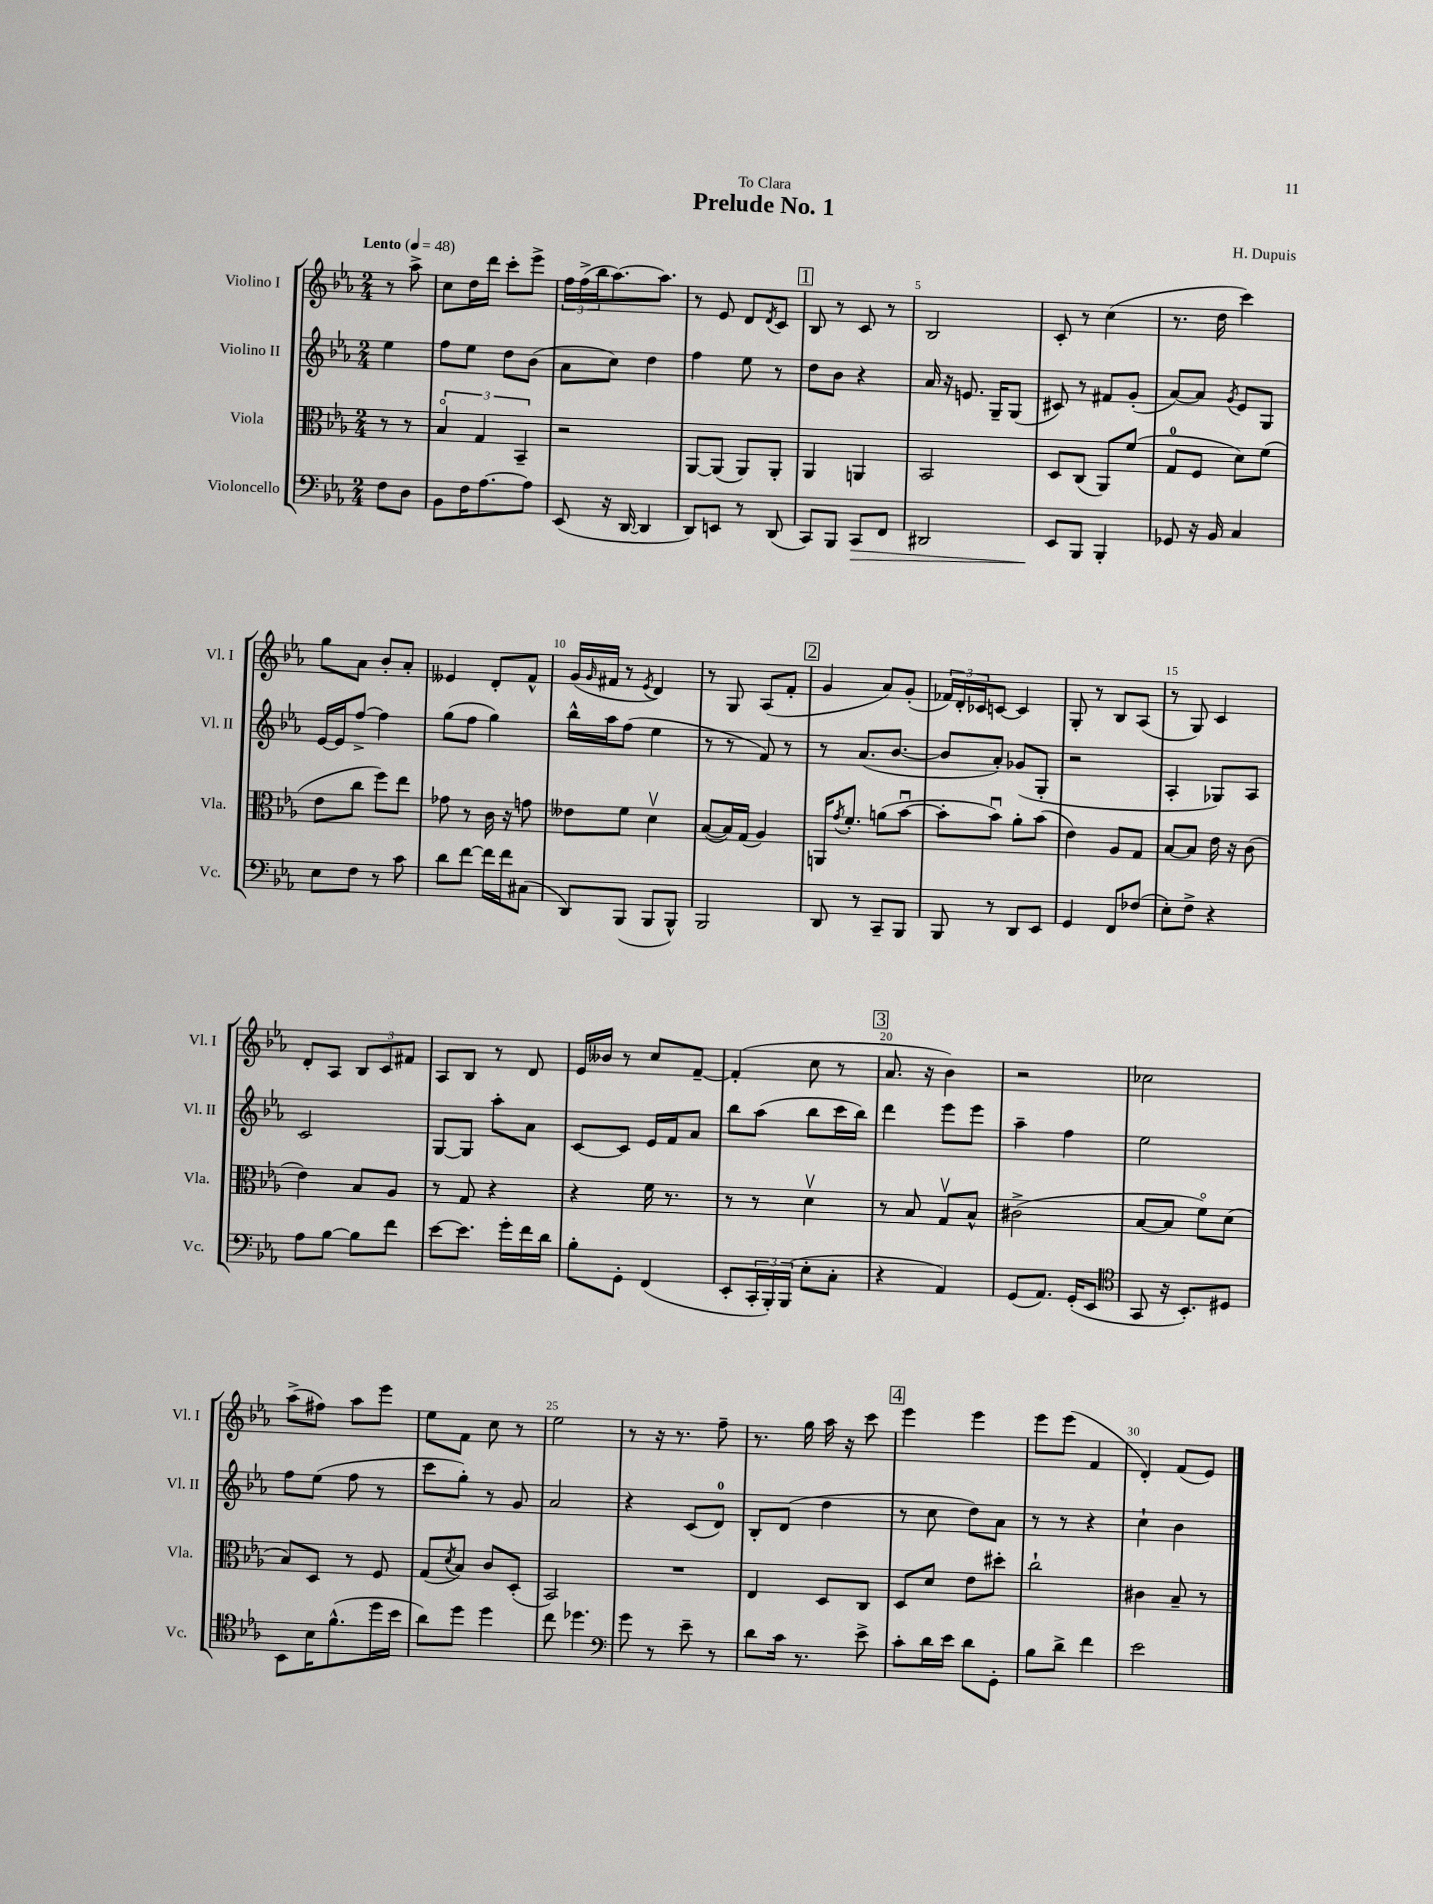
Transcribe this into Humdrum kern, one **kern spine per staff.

**kern	**kern	**kern	**kern
*staff4	*staff3	*staff2	*staff1
*clefF4	*clefC3	*clefG2	*clefG2
*k[b-e-a-]	*k[b-e-a-]	*k[b-e-a-]	*k[b-e-a-]
*M2/4	*M2/4	*M2/4	*M2/4
*MM48	*MM48	*MM48	*MM48
8F	8r	4ee-	8r
8D	8r	.	8aa-^
=	=	=	=
8BB-	6B-o	8ff	8cc
16F	.	8ee-	16dd
.	6G	.	.
[8.A-	.	.	16ddd
.	.	8dd	8ccc'
.	6BB-~	.	.
8A-]	.	(8b-	8eee-^
=	=	=	=
(8EE-	2r	8a-	24ff
.	.	.	(24ff^
.	.	.	24bb-
16r	.	8cc)	[8.aa-)
[16DD	.	.	.
4DD]	.	4dd	.
.	.	.	8.aa-]
=	=	=	=
8DD)	[8AA-	4ff	8r
8EE	(8AA-]	.	8e-
8r	8AA-)	8ee-	8d
.	.	.	8qd
(8DD	8AA-'	8r	8c
=	=	=	=
8CC)	4AA-	8dd	8B-
8BBB-	.	8b-	8r
8CC	4AA	4r	8c
8FF	.	.	8r
=	=	=	=
2DD#	2BB-	16a-	2B-
.	.	16r	.
.	.	8.e	.
.	.	16G~	.
.	.	(8G	.
=	=	=	=
8EE-	8D	8c#)	8c'
8BBB-	(8C	8r	8r
4BBB-'	8AA-)	8f#	(4cc
.	(8f	(8g'	.
=	=	=	=
8GG-	8G	[8a-)	8.r
16r	8F	8a-]	.
16BB-	.	.	16dd
.	.	8qg	.
4C	8d)	8e-	4ccc)
.	(8f	8G	.
=	=	=	=
8E-	8e-	[16e-	8gg
.	.	16e-]	.
8F	8cc	[8ff^	8a-
8r	8ff)	4ff]	8b-'
8c	8ee-	.	8a-'
=	=	=	=
8d	8g-	(8gg	4e--
[8f	8r	8ff	.
16f]	16c	4gg)	8d'
16f	16r	.	.
(8C#	8g	.	8f^^
=	=	=	=
8DD)	8e--	16bb-^^	(16g
.	.	.	16qqg
.	.	16aa-	16f#
(8BBB-	8f	(8ff	8r
.	.	.	8qe-
8BBB-	4dv	4ee-	4d)
8BBB-^^)	.	.	.
=	=	=	=
2BBB-	([8B-	8r	8r
.	16B-])	8r	8G
.	(16G	.	.
.	4A-)	8f)	(8A-
.	.	8r	8f'
=	=	=	=
8DD	16AA	8r	4g
.	8qg	.	.
.	8.f'	.	.
8r	.	(8.a-	.
8CC~	(8a	.	8a-)
.	.	[8.b-	.
8BBB-	[8b-u	.	(8g'
=	=	=	=
8BBB-	8b-']	8b-]	24f-)
.	.	.	24d'
.	.	.	24c-
8r	8b-u)	8a-')	[8c
8DD	8a-'	(8g-	4c]
8EE-	(8b-	8G'	.
=	=	=	=
4GG	4e-)	2r	8G'
.	.	.	8r
8FF	8A-	.	8B-
(8F-	8G	.	(8A-
=	=	=	=
8E-')	[8B-	4A-'	8r
8F^	8B-]	.	8G)
4r	16e-	8G-)	4c
.	16r	.	.
.	(8c	8A-	.
=	=	=	=
8A-	4e-)	2c	8d'
[8B-	.	.	8A-
8B-]	8B-	.	12B-
.	.	.	12c
8f	8A-	.	.
.	.	.	12f#
=	=	=	=
[8e-	8r	[8G	8A-
8.e-]	8G	8G]	8B-
.	4r	8aa-'	8r
16g'	.	.	.
16f	.	8a-	8d
16d	.	.	.
=	=	=	=
8B-'	4r	[8c	16e-
.	.	.	16b--
8GG'	.	8c]	8r
(4FF	16f	16e-	8cc
.	8.r	16f	.
.	.	8a-	[8f~
=	=	=	=
8EE-'	8r	8bb-	(4f']
24CC'	8r	(8aa-	.
24BBB-')	.	.	.
(24BBB-	.	.	.
8E-'	4dv	8bb-	8cc
8C'	.	16ccc	8r
.	.	16bb-)	.
=	=	=	=
4r	8r	4ddd	8.a-
.	8B-	.	.
.	.	.	16r
4AA-)	8Gv	8eee-	4b-)
.	8B-^^	8eee-	.
=	=	=	=
(8GG	(2c#^	4aa-~	2r
8.AA-)	.	.	.
.	.	4ff	.
(16GG'	.	.	.
8EE-	.	.	.
=	=	=	=
*clefC4	*	*	*
8GG	[8B-	2ee-	2cc-
16r	8B-]	.	.
8.BB-')	.	.	.
.	8fo)	.	.
8D#	(8d	.	.
=	=	=	=
8BB-	8B-)	8ff	(8aa-^
16B-	8D	(8ee-	8ff#)
(8.f^^	.	.	.
.	8r	8ff	8aa-
16dd	8F	8r	8eee-
16b-	.	.	.
=	=	=	=
8a-)	(8G	8ccc	8ee-
.	8qd	.	.
8dd	8B-)	8gg')	8f
4dd	8c	8r	8cc
.	(8D'	8g	8r
=	=	=	=
8cc	2BB-)	2a-	2ee-
4.dd-	.	.	.
=	=	=	=
*clefF4	*	*	*
8g	2r	4r	8r
8r	.	.	16r
.	.	.	8.r
8e-~	.	(8c	.
8r	.	8d)	8ff~
=	=	=	=
8d	4E-	8B-'	8.r
16c	.	(8d	.
8.r	.	.	16gg
.	8D	4dd	16aa-
.	.	.	16r
8e-^	8C	.	8ccc
=	=	=	=
8c'	8D	8r	4eee-
16d	8d	8cc	.
16e-	.	.	.
8d	8e-	8dd)	4eee-
8GG'	8dd#'	8a-	.
=	=	=	=
8B-	2cc`	8r	8eee-
8d^	.	8r	(8eee-
4f	.	4r	4f
=	=	=	=
2e-	4c#	4cc`	4d')
.	8B-~	4b-	(8f
.	8r	.	8e-)
==	==	==	==
*-	*-	*-	*-
